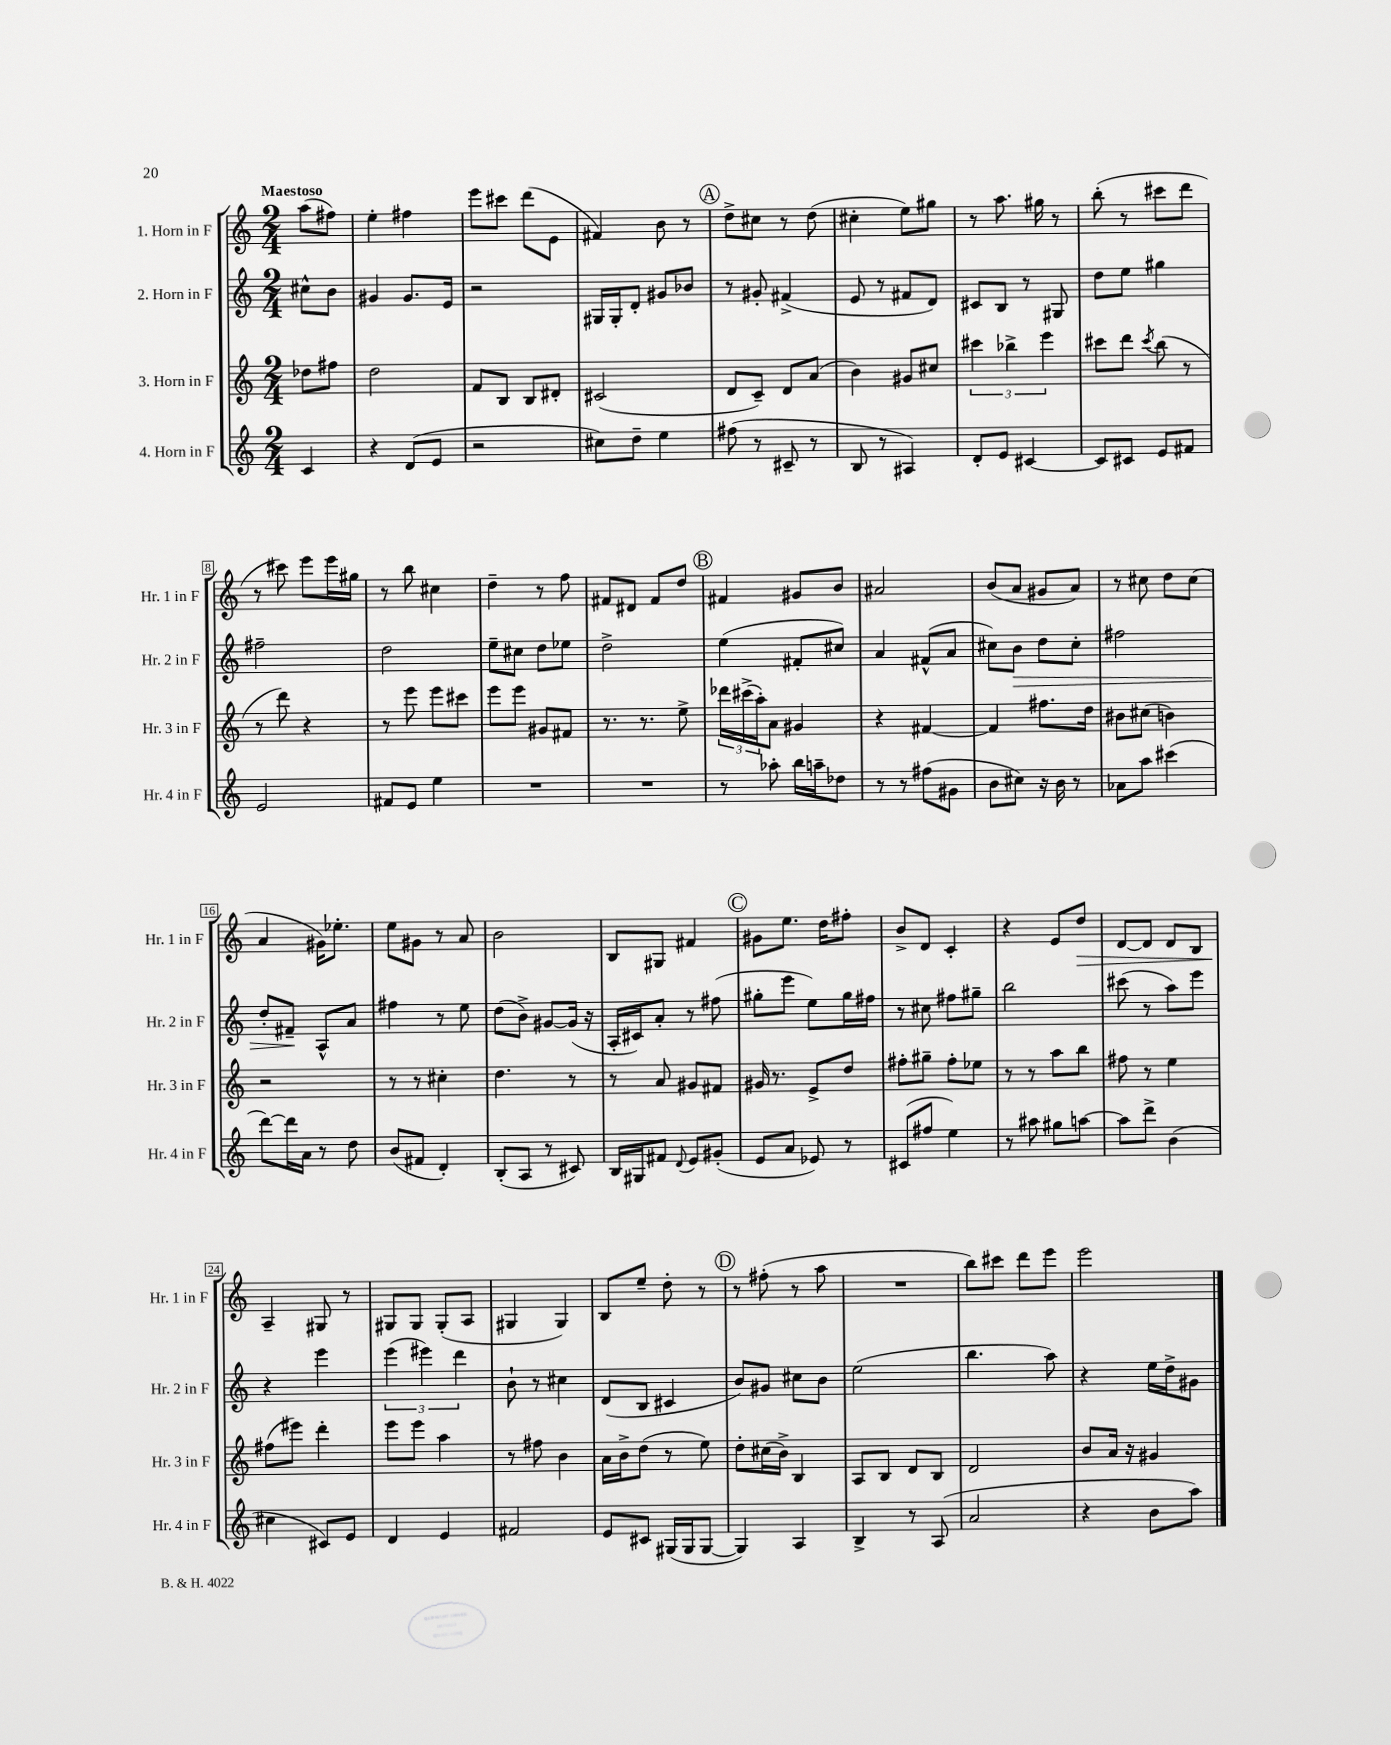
<<
\new StaffGroup <<
\new Staff = "s0" \with { instrumentName = "1. Horn in F" shortInstrumentName = "Hr. 1 in F" } {
    \clef treble \key c \major \numericTimeSignature \time 2/4 \partial 4 \tempo "Maestoso"
    a''8( fis''8) |
    e''4-. fis''4 |
    e'''8 cis'''8 d'''8( e'8 |
    fis'4) b'8 r8 |
    \mark \markup { \circle "A" } d''8-> cis''8 r8 d''8( |
    cis''4-. e''8) gis''8 |
    r8 a''8. gis''16 r8 |
    b''8-.( r8 cis'''8 d'''8 |
    r8 cis'''8) e'''8 e'''16 gis''16 |
    r8 b''8 cis''4 |
    d''4-- r8 f''8 |
    fis'8 dis'8 fis'8 d''8 |
    \mark \markup { \circle "B" } fis'4 gis'8 b'8 |
    ais'2 |
    b'8( a'8 gis'8 a'8) |
    r8 cis''8 d''8 cis''8( |
    a'4 gis'16) ees''8.-. |
    e''8 gis'8 r8 a'8 |
    b'2 |
    b8 gis8 fis'4 |
    \mark \markup { \circle "C" } gis'8 e''8. d''16 fis''8-. |
    b'8-> d'8 c'4-. |
    r4 e'8 d''8\> |
    d'8~ d'8 d'8 b8 |
    a4--\! gis8 r8 |
    gis8 gis8 gis8-.( a8 |
    gis4 gis4) |
    b8 e''8-- d''8-. r8 |
    \mark \markup { \circle "D" } r8 fis''8-.( r8 a''8 |
    R2 |
    b''8) cis'''8 d'''8 e'''8 |
    e'''2 \bar "|." |
}
\new Staff = "s1" \with { instrumentName = "2. Horn in F" shortInstrumentName = "Hr. 2 in F" } {
    \clef treble \key c \major \numericTimeSignature \time 2/4 \partial 4
    cis''8-^ b'8 |
    gis'4 gis'8. e'16 |
    r2 |
    gis16 gis16-. d'8-. gis'8 bes'8 |
    \mark \markup { \circle "A" } r8 gis'8-. fis'4->( |
    e'8 r8 fis'8 d'8) |
    cis'8 b8 r8 gis8 |
    d''8 e''8 gis''4 |
    fis''2-- |
    d''2 |
    e''8-- cis''8 d''8 ees''8 |
    d''2-> |
    \mark \markup { \circle "B" } e''4( fis'8-. cis''8) |
    a'4 fis'8-^( a'8 |
    cis''8) b'8\> d''8 cis''8-. |
    fis''2 |
    d''8-. fis'8--\! a8-^ a'8 |
    fis''4 r8 e''8 |
    d''8( b'8->) gis'8~ gis'16( r16 |
    a16-. cis'16) a'8-. r8 fis''8( |
    \mark \markup { \circle "C" } gis''8-. e'''8 e''8) gis''16 fis''16 |
    r8 cis''8 fis''8 gis''8-- |
    b''2 |
    cis'''8( r8 a''8) e'''8 |
    r4 e'''4 |
    \tuplet 3/2 { e'''4( eis'''4) d'''4 } |
    b'8-! r8 cis''4 |
    d'8( b8 cis'4 |
    \mark \markup { \circle "D" } b'8) gis'8 cis''8 b'8 |
    e''2( |
    b''4. a''8) |
    r4 e''16 d''16-> gis'8 \bar "|." |
}
\new Staff = "s2" \with { instrumentName = "3. Horn in F" shortInstrumentName = "Hr. 3 in F" } {
    \clef treble \key c \major \numericTimeSignature \time 2/4 \partial 4
    des''8 fis''8 |
    d''2 |
    f'8 b8 b8 dis'8-. |
    cis'2( |
    \mark \markup { \circle "A" } d'8 c'8--) d'8 a'8( |
    b'4) gis'8 cis''8 |
    \tuplet 3/2 { cis'''4 bes''4-> e'''4 } |
    cis'''8 d'''8 \acciaccatura { cis'''8 } b''8( r8 |
    r8 d'''8) r4 |
    r8 e'''8 e'''8 cis'''8 |
    e'''8 e'''8 gis'8 fis'8 |
    r8. r8. e''8-> |
    \mark \markup { \circle "B" } \tuplet 3/2 { des'''16 cis'''16->( a''16-.) } a'8 gis'4 |
    r4 fis'4~ |
    fis'4 fis''8. d''16 |
    bis'8 cis''8( b'4) |
    r2 |
    r8 r8 cis''4-. |
    d''4. r8 |
    r8 a'8 gis'8 fis'8 |
    \mark \markup { \circle "C" } gis'16 r8. e'8-> d''8 |
    fis''8-. gis''8-- fis''8-. ees''8 |
    r8 r8 a''8 b''8 |
    fis''8 r8 e''4 |
    fis''8( eis'''8) d'''4-. |
    e'''8 e'''8 a''4 |
    r8 fis''8 b'4 |
    a'16 b'16-> d''8( r8 e''8) |
    \mark \markup { \circle "D" } d''8-. cis''16( b'16->) b4 |
    a8 b8 d'8 b8 |
    d'2 |
    b'8 a'16 r16 gis'4 \bar "|." |
}
\new Staff = "s3" \with { instrumentName = "4. Horn in F" shortInstrumentName = "Hr. 4 in F" } {
    \clef treble \key c \major \numericTimeSignature \time 2/4 \partial 4
    c'4 |
    r4 d'8( e'8 |
    r2 |
    cis''8) d''8-- e''4 |
    \mark \markup { \circle "A" } fis''8( r8 cis'8-- r8 |
    b8 r8 ais4) |
    d'8-. e'8 cis'4~ |
    cis'8 cis'8 e'8 fis'8 |
    e'2 |
    fis'8 e'8 e''4 |
    R2 |
    R2 |
    \mark \markup { \circle "B" } r8 aes''8-. b''16 a''16-- des''8 |
    r8 r8 fis''8( gis'8 |
    b'8 cis''8) r16 b'16 r8 |
    aes'8 a''8 cis'''4( |
    d'''8~) d'''16 a'16 r8 d''8 |
    b'8( fis'8 d'4-.) |
    b8-.( a8 r8 cis'8) |
    b16 gis16 fis'8 \appoggiatura { d'8 } e'8 gis'8-.( |
    \mark \markup { \circle "C" } e'8 a'8 ees'8) r8 |
    cis'8( fis''8 e''4) |
    r8 ais''8 gis''8 a''8~ |
    a''8 d'''8-> b'4( |
    cis''4 cis'8) e'8 |
    d'4 e'4 |
    fis'2 |
    e'8 cis'8 gis16( gis16 gis8~ |
    \mark \markup { \circle "D" } gis4) a4 |
    b4-> r8 a8( |
    a'2 |
    r4 b'8 a''8) \bar "|." |
}
>>
>>
\layout { \context { \Score \override BarNumber.stencil = #(make-stencil-boxer 0.1 0.3 ly:text-interface::print) } }
